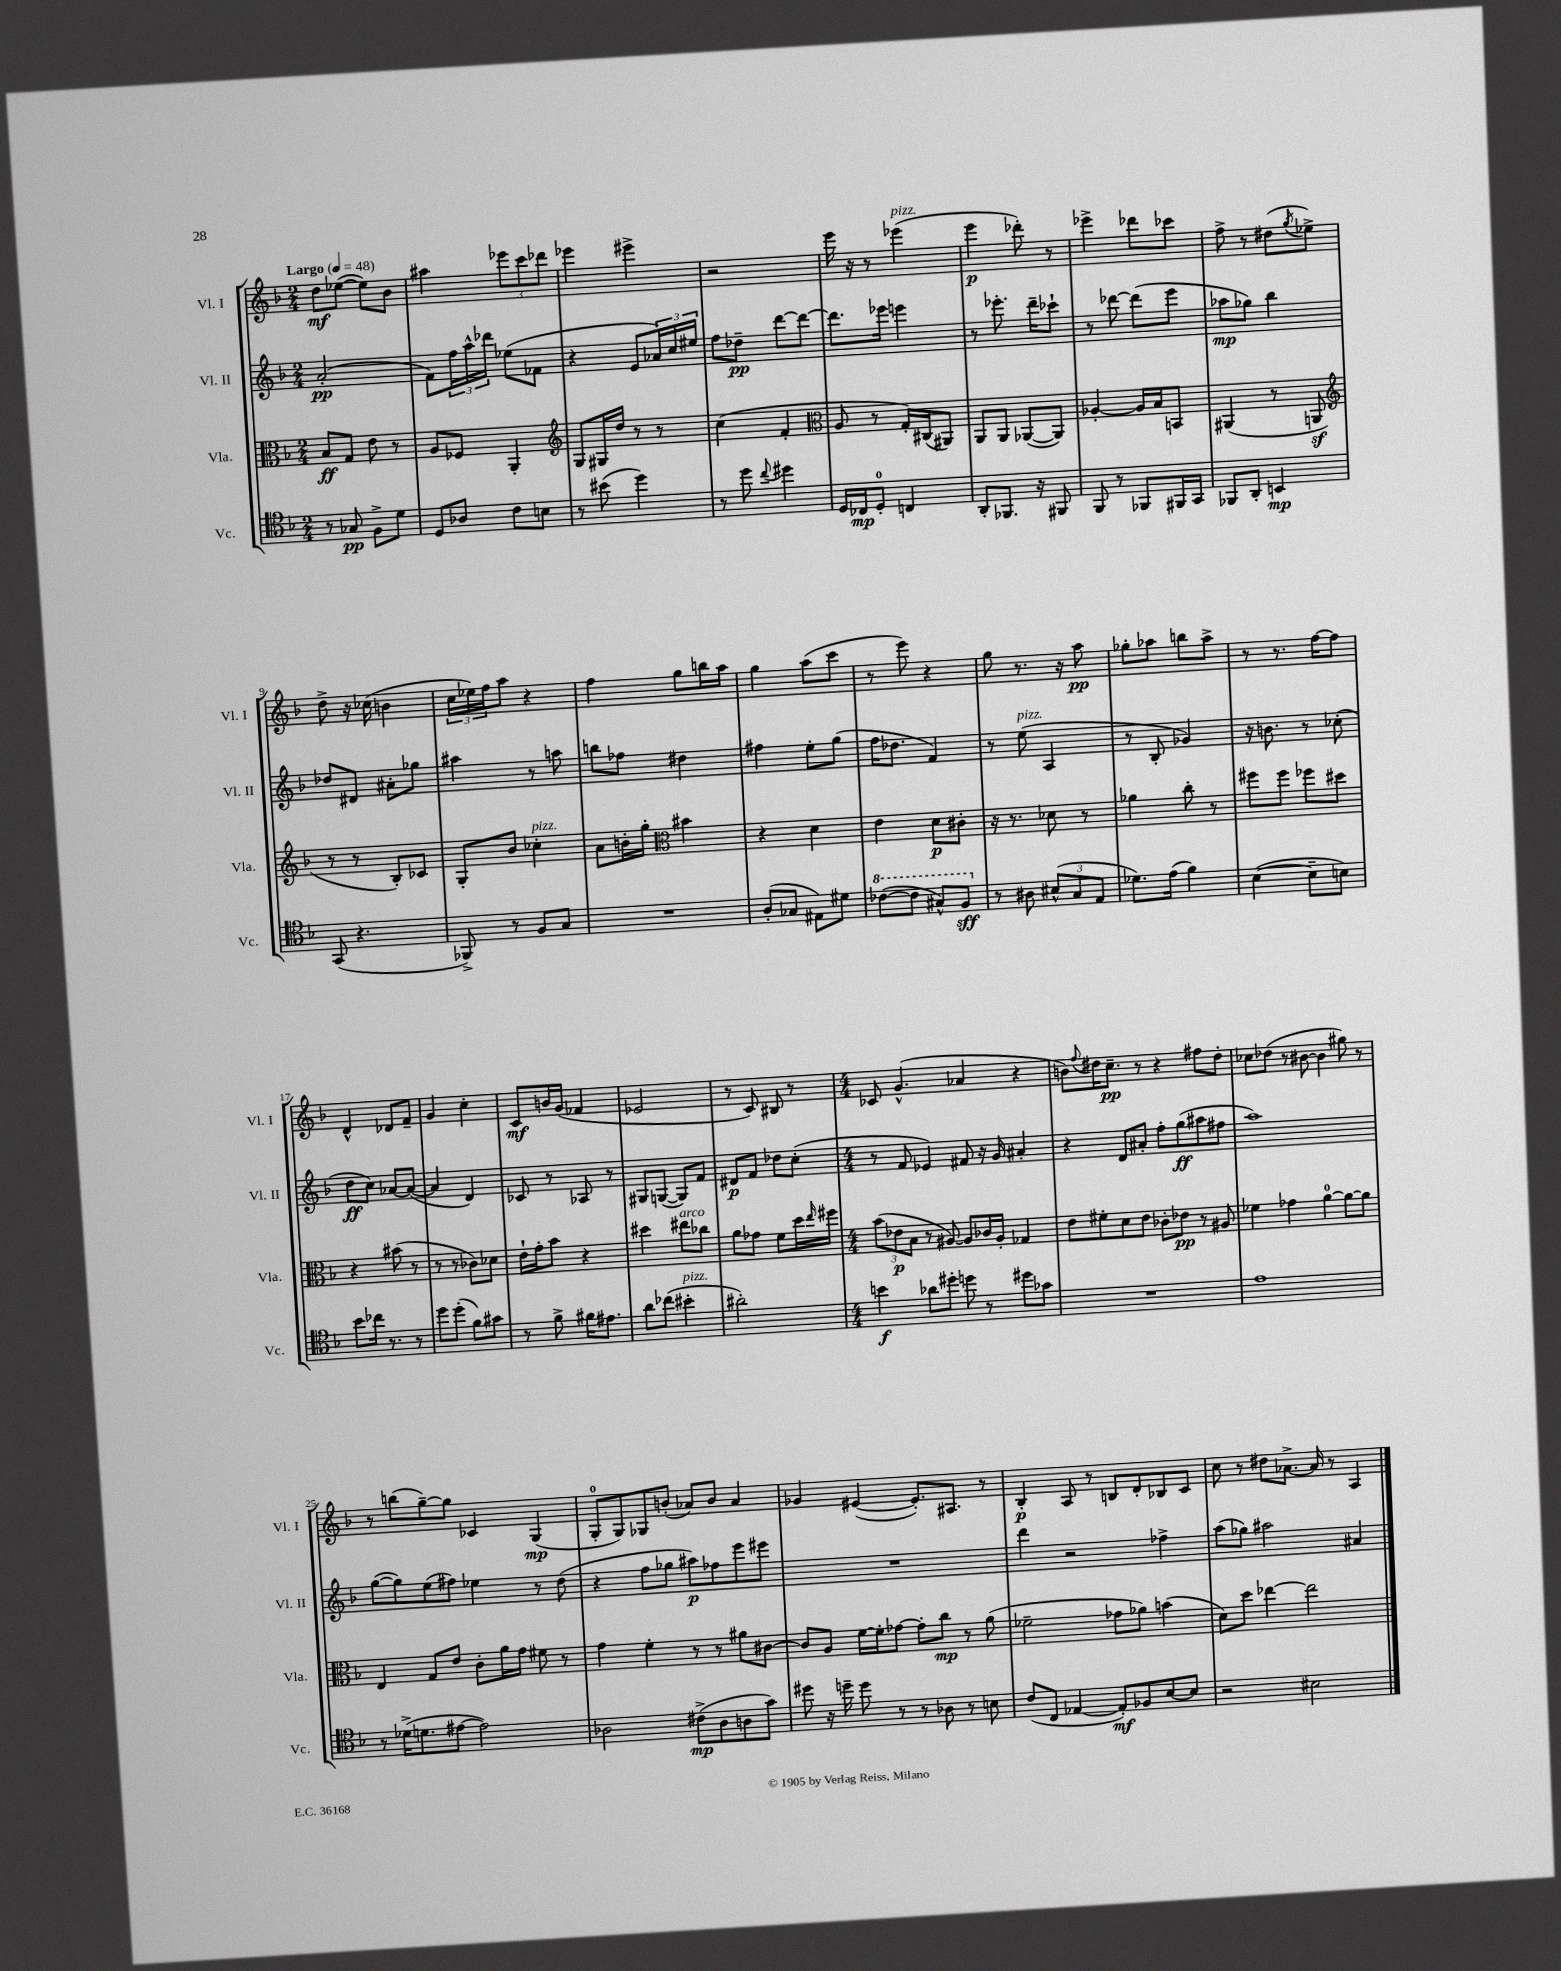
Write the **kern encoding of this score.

**kern	**kern	**kern	**kern
*staff4	*staff3	*staff2	*staff1
*clefC4	*clefC3	*clefG2	*clefG2
*k[b-]	*k[b-]	*k[b-]	*k[b-]
*M2/4	*M2/4	*M2/4	*M2/4
*MM48	*MM48	*MM48	*MM48
8r	8B-	(2a'	8dd
8G-	8G	.	([8ee-
8F^	8e	.	8ee-])
8d	8r	.	8b-
=	=	=	=
8D	8A	8f)	4aa#
8A-	8F-	24ff	.
.	.	24aa^^	.
.	.	24ddd-	.
8c	4AA'	(8ee-	12eee-
.	.	.	12ccc
8B	.	8f-	.
.	.	.	12ddd-
=	=	=	=
*	*clefG2	*	*
8r	8G	4r	4eee-
(8b#	16G#	.	.
.	16dd	.	.
4dd)	8r	8e	4eee#^
.	8r	24a-)	.
.	.	24cc	.
.	.	24ee#	.
=	=	=	=
8r	(4cc	8ff	2r
8dd	.	8dd-~	.
8qqcc	.	.	.
4dd#	4f'	[8ddd	.
.	.	8ddd_	.
=	=	=	=
*	*clefC3	*	*
16D	8A	8.ddd]	16eee
16C-	.	.	16r
8D'	8r	.	8r
.	.	16eee-	.
4C	16G')	4eee	(4eee-
.	(16C#	.	.
.	8AA#)	.	.
=	=	=	=
8AA'	8AA	8r	4eee
8.FF-	8AA	8.eee-'	.
.	([8AA-	.	8ddd-')
16r	.	16ddd~	.
8FF#	8AA-])	8ccc-`	8r
=	=	=	=
8FF	[4A-'	8r	4eee-^
8r	.	[8ddd-	.
8FF-	16A-]	(8ddd-]	8ddd-
.	16B-	.	.
16FF#	8BB	8eee	8ccc-
16GG	.	.	.
=	=	=	=
8FF-	(4AA#	8aa-	8ff^
8AA'	.	8gg-)	8r
4BB	8r	4bb-	(8dd#
.	.	.	8qgg
.	8AA	.	8ee-^)
=	=	=	=
*	*clefG2	*	*
(8GG	8r	8dd-	8dd^
4.r	8r	8d#	16r
.	.	.	(16cc-
.	8B-')	8a#'	4b
.	8c-	8gg-	.
=	=	=	=
8FF-^)	8G'	4aa#	24cc
.	.	.	24ee-)
.	.	.	24ff
8r	8b-	.	8aa
8F	4cc-'	8r	4r
8G	.	8aa	.
=	=	=	=
2r	8a	8bb	4ff
.	16b'	8ff-	.
.	16gg'	.	.
*	*clefC3	*	*
.	4b#	4dd#	8gg
.	.	.	16bb
.	.	.	16aa
=	=	=	=
(8A'	4r	4ff#	4gg
8G-	.	.	.
8E#)	4d	8ee'	(8aa
8d#	.	(8gg	8ccc
=	=	=	=
([8cc-	4e	16ff	8r
.	.	8.dd-	.
8cc-]	.	.	8eee)
8g#^^)	8d	4f)	4r
8f	8c#'	.	.
=	=	=	=
8r	16r	8r	8gg
.	8.r	.	.
8A#	.	(8ee	8.r
(12B#^^	8d-	4A	.
.	.	.	16r
12G	.	.	.
.	8r	.	8aa
12E	.	.	.
=	=	=	=
8.d-)	4a-	8r	8gg-'
.	.	8B-'	8aa-
(16e	.	.	.
4f)	8cc'	4g-)	8bb
.	8r	.	8aa-^
=	=	=	=
([4B-	8ff#	16r	8r
.	.	8.b	.
.	8ff#	.	8.r
8B-~]	8ff-	8r	.
.	.	.	[16ff
8B)	8dd#	(8cc-'	8ff]
=	=	=	=
8b-	4r	8dd	4d^^
16cc-	.	8cc)	.
8.r	.	.	.
.	(8b#	[8a-	8d-
8r	8r	(8a-_	8f~
=	=	=	=
8dd	8r	4a-]	4g
(8dd'	8r	.	.
8f)	8c-)	4d)	4cc'
8g#	8d-	.	.
=	=	=	=
8r	16e`	8c-	8c
.	16g'	.	.
8f^	8b-	8r	16b
.	.	.	(16g
16f#	4r	8A-	4f-
8.e#	.	.	.
.	.	8r	.
=	=	=	=
8a	4dd#	8G#	2e-
(8cc-	.	([8G	.
4b#'	8ee#	8G])	.
.	8cc-	8f	.
=	=	=	=
2a#')	8a	8d#	8r
.	8g-	8f	8c)
.	8f	8dd-	8B#
.	16dd	(8cc'	8r
.	16qqee	.	.
.	16ff#	.	.
=	=	=	=
*M4/4	*M4/4	*M4/4	*M4/4
4b	(12b-	8r	8c-
.	12e-	.	.
.	.	8f	(4.g^^
.	12B-	.	.
8a-	8r	4e-)	.
8dd#'	[8A#)	.	.
8dd	8A#]	8f#	4a-
8r	16c-	16r	.
.	16A#'	16g	.
8dd#	4G-	4a#'	4r
8g-	.	.	.
=	=	=	=
1r	8e	4r	8b)
.	.	.	8qqff
.	8f#'	.	16dd#
.	.	.	8.cc~
.	8d	8d	.
.	8e	8a#'	8r
.	8c-'	8ff'	4r
.	8e-	(8gg	.
.	8r	8aa#	8ff#
.	8A#	8ff#	8dd#'
=	=	=	=
1e	4f-	1aa)	8cc-
.	.	.	(8dd-
.	4g-	.	8r
.	.	.	[8b#
.	[4a	.	4b#]
.	8a_	.	8gg#)
.	8a]	.	8r
=	=	=	=
8r	4E	([8gg	8r
(16d-^	.	8gg])	(8bb
8.d	.	.	.
.	8G	(8ee	[8gg~)
[8e#	8e	8ff#)	8gg]
2e#])	8c'	4ee-	4c-
.	16a	.	.
.	16g	.	.
.	8f#	8r	(4G
.	8r	(8dd	.
=	=	=	=
2A-	4g	4r	8G'
.	.	.	8G)
.	4f'	8ff	8G-
.	.	8gg-	(8b'
(8c#^	8r	8aa#)	8a-)
8A-	8r	8ff-	8b
8A	8a#	8eee	4a-
8g)	[8c#	8eee#	.
=	=	=	=
8dd#	8c#]	1r	4g-
16r	8A	.	.
16dd~	.	.	.
8dd	[16f	.	([4e#
.	16f']	.	.
8r	[8g-	.	.
8r	8g-']	.	8.e#'])
8A-	8cc	.	.
.	.	.	8.A#
8r	8r	.	.
8B	(8a	.	8r
=	=	=	=
(8c	2f-~	4ddd	4B-'
8C	.	.	.
[4E-	.	2r	8A
.	.	.	8r
8E-'])	8g-	.	8B
8F-	8a-)	.	8d'
[8B-	(4b	4ff-^	8B-
8B-]	.	.	8c
=	=	=	=
2r	8d)	(8aa	8cc
.	8dd	8gg-)	8r
.	[4ee-	2aa#	8dd#
.	.	.	[8.a-^
2B#	2ee-]	.	.
.	.	.	16a-]
.	.	.	8r
.	.	4a#	4A
==	==	==	==
*-	*-	*-	*-
